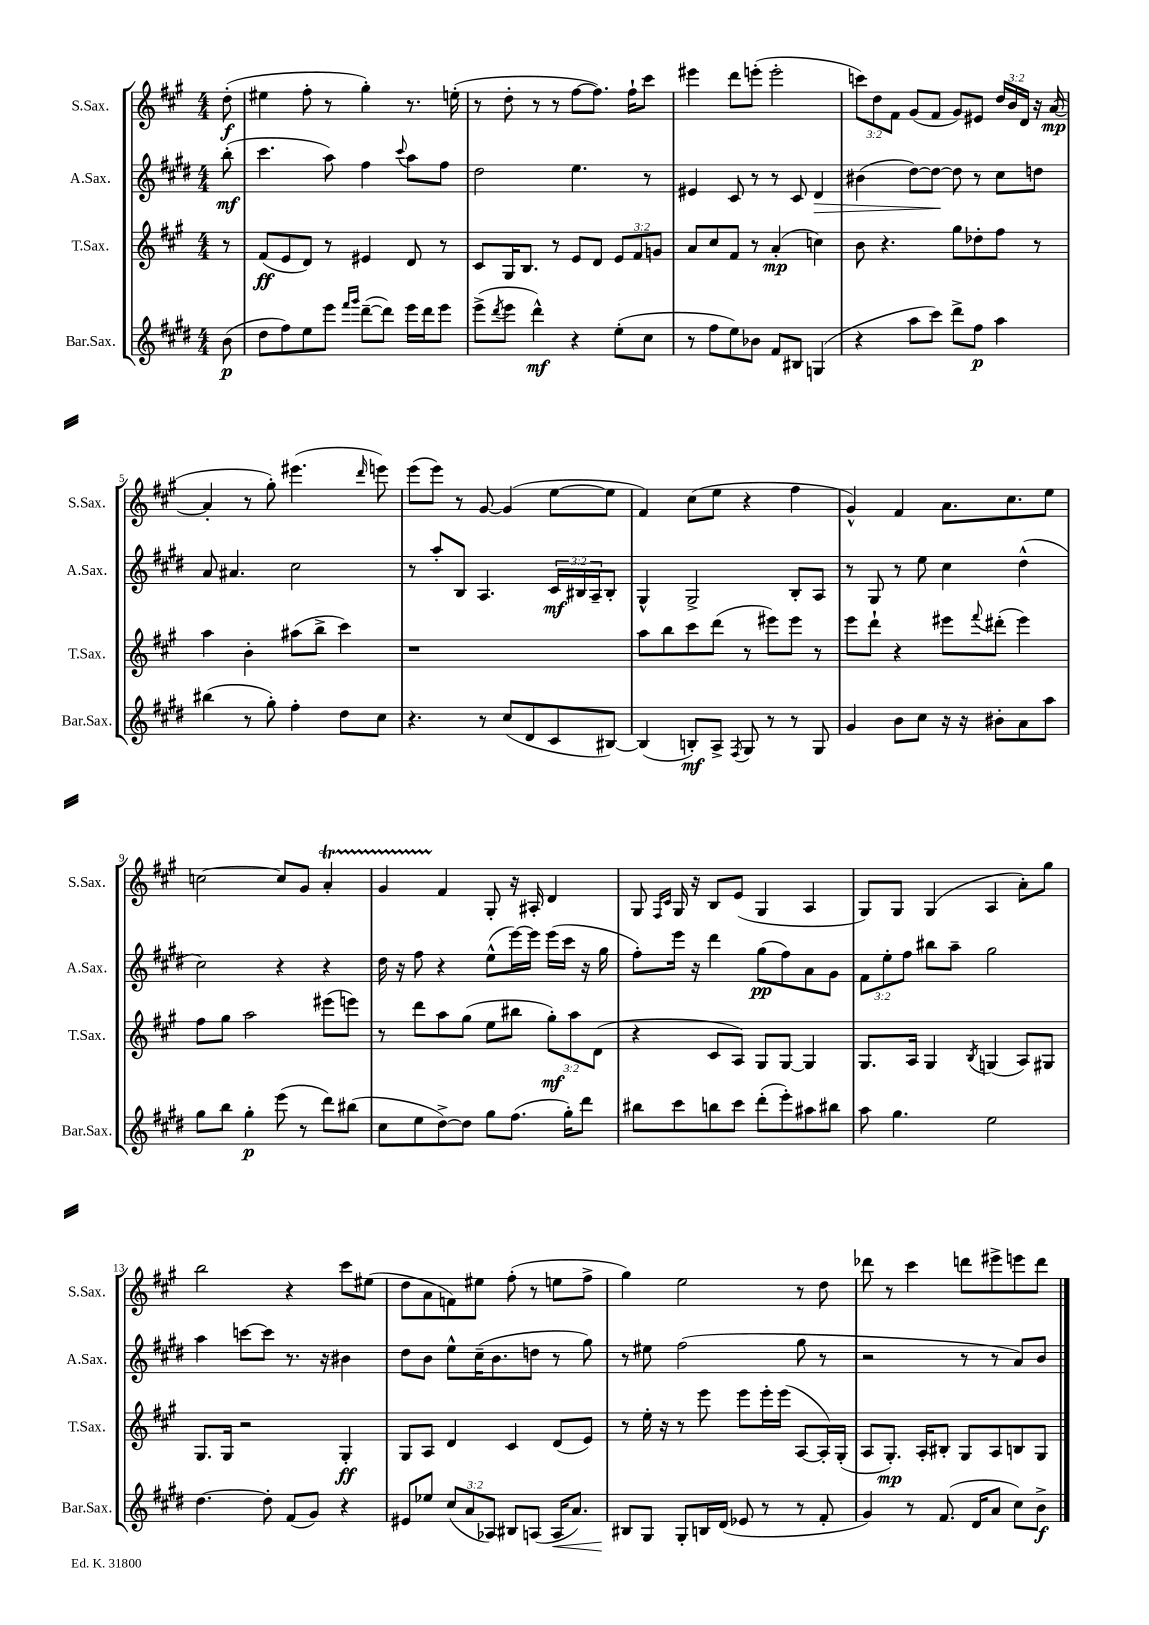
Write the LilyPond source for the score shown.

<<
\new StaffGroup <<
\new Staff = "s0" \with { instrumentName = "S.Sax." shortInstrumentName = "S.Sax." } {
    \clef treble \key a \major \numericTimeSignature \time 4/4 \override Staff.TupletNumber.text = #tuplet-number::calc-fraction-text \partial 8
    d''8-.\f( |
    eis''4 fis''8-. r8 gis''4-.) r8. e''16-.( |
    r8 d''8-. r8 r8 fis''8~ fis''8.) fis''16-! cis'''8 |
    eis'''4 d'''8 e'''8-.( e'''2-. |
    \tuplet 3/2 { c'''8) d''8 fis'8 } gis'8( fis'8 gis'8) eis'8 \tuplet 3/2 { d''16 b'16 d'16 } r16 a'16~\mp( |
    a'4-. r8 gis''8-.) eis'''4.( \grace { d'''16 } e'''8) |
    e'''8( e'''8) r8 gis'8~ gis'4( e''8~ e''8 |
    fis'4) cis''8( e''8 r4 fis''4 |
    gis'4-^) fis'4 a'8. cis''8. e''8 |
    c''2~ c''8 gis'8 a'4-.\startTrillSpan |
    gis'4 fis'4\stopTrillSpan gis8-. r16 ais16-. d'4 |
    gis8 \grace { fis16 cis'16 } gis16 r16 b8 e'8( gis4 a4 |
    gis8) gis8 gis4( a4 a'8-.) gis''8 |
    b''2 r4 cis'''8 eis''8( |
    d''8 a'8 f'8) eis''8 fis''8-.( r8 e''8 fis''8-> |
    gis''4) e''2 r8 d''8 |
    des'''8 r8 cis'''4 d'''8 eis'''8-> e'''8 d'''8 \bar "|." |
}
\new Staff = "s1" \with { instrumentName = "A.Sax." shortInstrumentName = "A.Sax." } {
    \clef treble \key e \major \numericTimeSignature \time 4/4 \override Staff.TupletNumber.text = #tuplet-number::calc-fraction-text \partial 8
    b''8-.\mf( |
    cis'''4. a''8) fis''4 \appoggiatura { cis'''8 } a''8 fis''8 |
    dis''2 e''4. r8 |
    eis'4 cis'8 r8 r8 cis'8 dis'4\> |
    bis'4( dis''8~) dis''8~\! dis''8 r8 cis''8 d''8 |
    a'8 ais'4. cis''2 |
    r8 a''8-. b8 a4. \tuplet 3/2 { cis'16\mf bis16 a16-- } bis8-. |
    gis4-^ gis2-> b8-. a8 |
    r8 gis8 r8 e''8 cis''4 dis''4-^( |
    cis''2) r4 r4 |
    dis''16 r16 fis''8 r4 e''8-^( e'''16~) e'''16 e'''16( cis'''16 r16 gis''16 |
    fis''8-.) e'''16 r16 dis'''4 gis''8\pp( fis''8) a'8 gis'8 |
    \tuplet 3/2 { fis'8 e''8-. fis''8 } bis''8 a''8-- gis''2 |
    a''4 c'''8~ c'''8 r8. r16 bis'4 |
    dis''8 b'8 e''8-^ cis''16--( b'8. d''8 r8 gis''8) |
    r8 eis''8 fis''2( gis''8 r8 |
    r2 r8 r8 a'8) b'8 \bar "|." |
}
\new Staff = "s2" \with { instrumentName = "T.Sax." shortInstrumentName = "T.Sax." } {
    \clef treble \key a \major \numericTimeSignature \time 4/4 \override Staff.TupletNumber.text = #tuplet-number::calc-fraction-text \partial 8
    r8 |
    fis'8\ff( e'8 d'8) r8 eis'4 d'8 r8 |
    cis'8 gis16 b8. r8 e'8 d'8 \tuplet 3/2 { e'8 fis'8 g'8 } |
    a'8 cis''8 fis'8 r8 a'4-.\mp( c''4) |
    b'8 r4. gis''8 des''8-. fis''8 r8 |
    a''4 b'4-. ais''8( b''8-> cis'''4) |
    r1 |
    a''8 b''8 cis'''8 d'''8( r8 eis'''8) eis'''8 r8 |
    e'''8 d'''8-! r4 eis'''8 \appoggiatura { fis'''8 } dis'''8-.( eis'''4) |
    fis''8 gis''8 a''2 eis'''8( e'''8) |
    r8 d'''8 a''8 gis''8( e''8 bis''8 \tuplet 3/2 { gis''8-.\mf) a''8 d'8( } |
    r4 cis'8 a8) gis8 gis8~ gis4 |
    gis8. a16 gis4 \acciaccatura { b8 } g4( a8) gis8 |
    gis8. gis16 r2 gis4-.\ff |
    gis8 a8 d'4 cis'4 d'8( e'8) |
    r8 e''16-. r16 r8 e'''8 e'''8 e'''16-. e'''16( a8~ a16-.) gis16-.( |
    a8 gis8.-.\mp) a16-. bis8-. gis8 a8 b8 gis8 \bar "|." |
}
\new Staff = "s3" \with { instrumentName = "Bar.Sax." shortInstrumentName = "Bar.Sax." } {
    \clef treble \key e \major \numericTimeSignature \time 4/4 \override Staff.TupletNumber.text = #tuplet-number::calc-fraction-text \partial 8
    b'8\p( |
    dis''8 fis''8) e''8 e'''8 \grace { fis'''16 gis'''16 } dis'''8~--( dis'''8) e'''16 dis'''16 e'''8 |
    e'''8->( \acciaccatura { dis'''8 } e'''8 dis'''4-^\mf) r4 e''8-.( cis''8 |
    r8 fis''8 e''8) bes'8 fis'8 bis8 g4( |
    r4 a''8 cis'''8) dis'''8-> fis''8\p a''4 |
    bis''4( r8 gis''8-.) fis''4-. dis''8 cis''8 |
    r4. r8 cis''8( dis'8 cis'8 bis8~) |
    bis4( b8-.\mf) a8-> \acciaccatura { fis8 } gis8 r8 r8 gis8 |
    gis'4 b'8 cis''8 r16 r16 bis'8-. a'8 a''8 |
    gis''8 b''8 gis''4-.\p e'''8( r8 dis'''8) bis''8( |
    cis''8 e''8 dis''8~->) dis''8 gis''8 fis''8.( gis''16-.) dis'''8 |
    bis''8 cis'''8 b''8 cis'''8 dis'''8-.( e'''8-.) ais''8 bis''8 |
    a''8 gis''4. e''2 |
    dis''4.~ dis''8-. fis'8( gis'8) r4 |
    eis'8 ees''8 \tuplet 3/2 { cis''8( a'8 aes8) } bis8 a8( a16\< a'8.) |
    bis8\! gis8 gis8-. b16 dis'16( ees'8 r8 r8 fis'8-. |
    gis'4) r8 fis'8.( dis'16 a'8 cis''8) b'8->\f \bar "|." |
}
>>
>>
